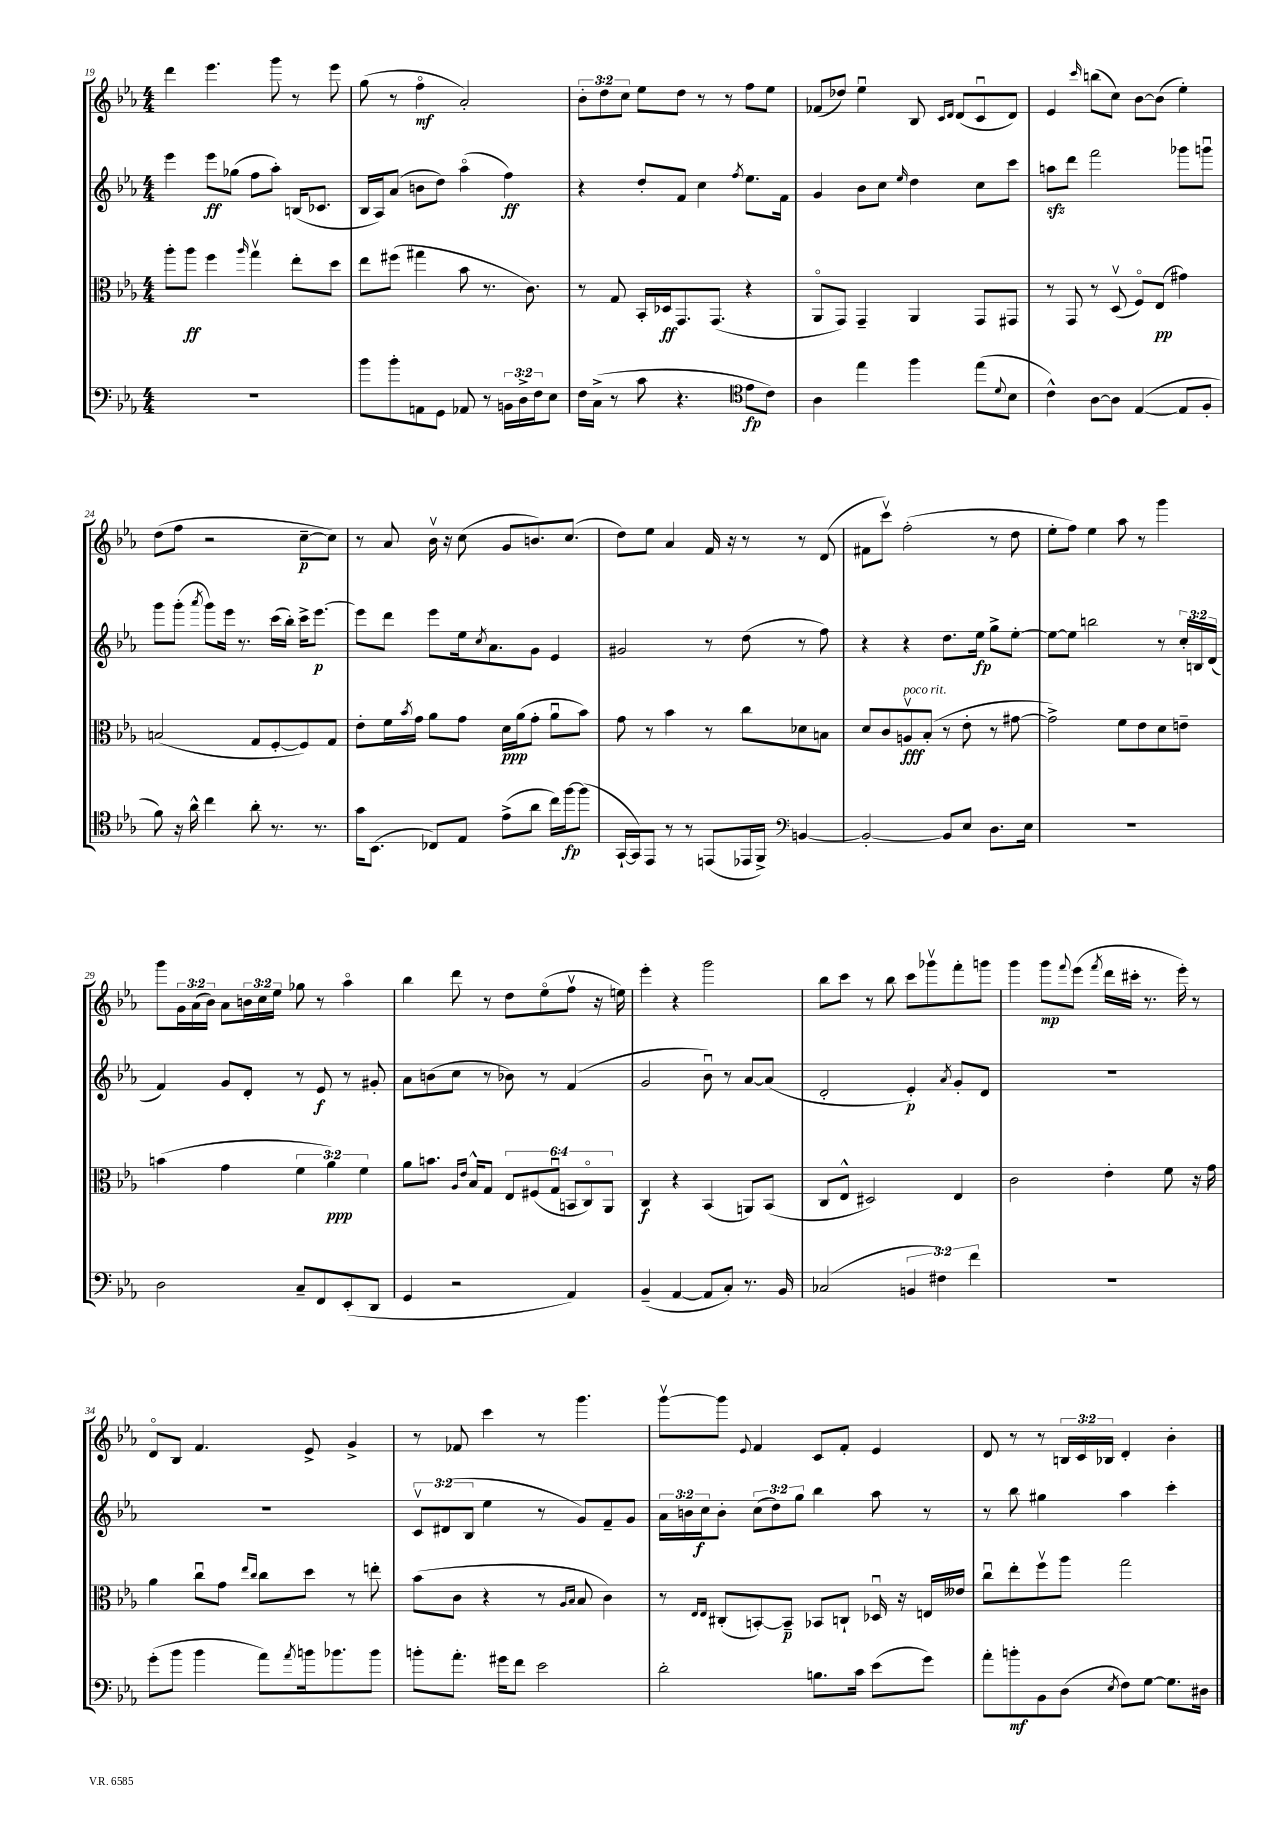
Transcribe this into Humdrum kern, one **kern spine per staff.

**kern	**kern	**kern	**kern
*staff4	*staff3	*staff2	*staff1
*clefF4	*clefC3	*clefG2	*clefG2
*k[b-e-a-]	*k[b-e-a-]	*k[b-e-a-]	*k[b-e-a-]
*M4/4	*M4/4	*M4/4	*M4/4
1r	8aa-'	4eee-	4ddd
.	8aa-	.	.
.	4ff	8eee-	4.eee-
.	.	(8gg-	.
.	16qqaa-	.	.
.	4ggv	8ff	.
.	.	8aa-')	8ggg
.	8ee-'	(16B	8r
.	.	8.c-	.
.	8dd	.	8eee-
=	=	=	=
8b-	8ee-	16B-	(8gg
.	.	16A-)	.
8b-'	(8ff#	(8a-	8r
8AA	4gg#	8b	4ffo
8GG	.	8dd)	.
8AA-	8b-	(4aa-o	2a-')
8r	8.r	.	.
24BB	.	4ff)	.
24D^	.	.	.
.	8.c)	.	.
24F	.	.	.
8E-	.	.	.
=	=	=	=
16F	8r	4r	12b-'
(16C^	.	.	.
.	.	.	12dd
8r	8G	.	.
.	.	.	12cc
8c	16BB-'	8dd'	8ee-
.	16D-	.	.
4.r	8.GG	8f	8dd
.	.	4cc	8r
.	(8.GG	.	.
.	.	.	8r
*clefC4	*	*	*
.	.	8qff	.
8e-	4r	8.ee-	8ff
8c)	.	.	8ee-
.	.	16f	.
=	=	=	=
4A-	8AA-o	4g	(8f-
.	8GG)	.	8dd-)
4ee-	4GG~	8b-	4ee-u
.	.	8cc	.
.	.	16qqee-	.
4ff	4AA-	4dd	8B-
.	.	.	16qqc
.	.	.	16qqd
.	.	.	(8d
(8ee-	8GG	8cc	8cu
8qqd	.	.	.
8B-	8GG#	8ccc	8d)
=	=	=	=
4c^^)	8r	8aa	4e-
.	8GG	8ddd	.
.	.	.	16qqccc
[8A-	8r	2fff	(8bb
8A-]	(8Dv	.	8cc)
([4E-	8Fo)	.	[8b-
.	(8E-	.	(8b-]
8E-]	4g#)	8ggg-	4ee-')
8F'	.	8gggu	.
=	=	=	=
8f)	(2B	8ggg	(8dd
16r	.	(8ggg'	8ff
16a-^^	.	.	.
.	.	8qaaa-	.
4cc	.	8ggg)	2r
.	.	16eee-	.
.	.	8.r	.
8a-'	8G	.	.
8.r	[8F'	(16ccc	.
.	.	16bb-')	.
.	8F])	16ccc^	[8cc~
8.r	.	[8.eee-	.
.	8G	.	8cc])
=	=	=	=
16g	8e-'	8eee-]	8r
(8.BB-	.	.	.
.	16f	8ddd	8a-
.	8qb-	.	.
.	16g	.	.
8C-)	8a-	8eee-	16b-v
.	.	.	16r
8E-	8g	16ee-	(8cc
.	.	8qcc	.
.	.	8.a-	.
(8e-^	16d	.	8g
.	(16a-	.	.
8a-	8g'	8g	8.b)
16cc)	8a-u	4e-	.
[16ff	.	.	(8.cc
(8ff]	8b-)	.	.
=	=	=	=
[16GG`	8g	2g#	8dd)
16GG])	.	.	.
8EE-	8r	.	8ee-
8r	4b-	.	4a-
8r	.	.	.
(8EE	8r	8r	16f
.	.	.	16r
16EE-	8cc	(8dd	8r
16FF^)	.	.	.
*clefF4	*	*	*
[4BB	8d-	8r	8r
.	8B	8ff)	(8d
=	=	=	=
2BB'_	8d	4r	8f#
.	8c	.	8cccv)
.	8Av	4r	(2ff'
.	(8B-'	.	.
8BB]	8r	8.dd	.
8E-	8e-'	.	.
.	.	16ee-	.
8.D	8r	8gg^	8r
.	[8g#	[8ee-'	8dd
16E-	.	.	.
=	=	=	=
1r	2g#^])	8ee-_	8ee-'
.	.	8ee-]	8ff)
.	.	2bb	4ee-
.	8f	.	8aa-
.	8e-	.	8r
.	8d	8r	4ggg
.	8e~	24cc'	.
.	.	24B	.
.	.	(24d	.
=	=	=	=
2D	(4b	4f)	8ggg
.	.	.	24g
.	.	.	(24a-
.	.	.	24b-)
.	4g	8g	8a-
.	.	8d'	24b
.	.	.	24cc
.	.	.	24ee-
8C~	6f	8r	8gg-
8FF	.	8e-	8r
.	6a-)	.	.
(8EE-'	.	8r	4aa-o
.	6f	.	.
8DD	.	8g#'	.
=	=	=	=
4GG	8a-	8a-	4bb-
.	8.b	(8b	.
2r	.	8cc	8ddd
.	16qqA-	.	.
.	16qqe-	.	.
.	16B-^^	.	.
.	8G	8r	8r
.	12E-	8b-)	8dd
.	(12F#	.	.
.	.	8r	(8ee-o
.	12Gu	.	.
4AA-)	12BB	(4f	8ffv
.	12Co)	.	.
.	.	.	16r
.	12AA-	.	.
.	.	.	16ee)
=	=	=	=
(4BB-~	4C	2g	4eee-'
[4AA-	4r	.	4r
8AA-]	(4BB-	8b-u)	2ggg
8C')	.	8r	.
8.r	8AA)	[8a-	.
.	(8BB-	(8a-]	.
16BB-	.	.	.
=	=	=	=
(2C-	8C	2d'	8bb-
.	8E-^^	.	8ccc
.	2D#)	.	8r
.	.	.	8bb-
6BB	.	4e-')	8ccc
.	.	.	8ggg-v
6F#)	.	.	.
.	.	8qa-	.
.	4E-	8g'	8fff'
6f	.	.	.
.	.	8d	8ggg
=	=	=	=
1r	2c	1r	4ggg
.	.	.	8ggg
.	.	.	8qqfff
.	.	.	(8eee-
.	.	.	8qfff
.	4e-'	.	16ddd
.	.	.	16ccc#'
.	.	.	8.r
.	8f	.	.
.	.	.	16eee-')
.	16r	.	8r
.	16g	.	.
=	=	=	=
(8g'	4a-	1r	8do
8b-	.	.	8B-
4b-	8ccu	.	4.f
.	8g	.	.
.	16qqee-	.	.
.	16qqcc	.	.
8a-)	8cc	.	.
8qa-	.	.	.
16b	8dd	.	8e-^
8.b-	.	.	.
.	8r	.	4g^
8b-	8ee'	.	.
=	=	=	=
8b'	(8b-	12cv	8r
.	.	(12d#	.
8.a-'	8c	.	8f-
.	.	12B-	.
.	4r	4ee-	4ccc
16g#	.	.	.
8f	.	.	.
2e-	8r	8r	8r
.	16qqA-	.	.
.	16qqB-	.	.
.	8B-	8g)	4.ggg
.	4c)	8f~	.
.	.	8g	.
=	=	=	=
2d'	8r	24a-	[8gggv
.	.	24b	.
.	.	24cc	.
.	16qqE-	.	.
.	16qqE-	.	.
.	(8C#'	8b'	8ggg]
.	.	.	8qqe-
.	[8BB')	(12cc	4f
.	.	12dd)	.
.	8BB~]	.	.
.	.	12gg	.
8.B	8BB-	4bb-	8c
.	8C`	.	8f'
16c	.	.	.
(8e-	16D-u	8aa-	4e-
.	16r	.	.
8g)	16E	8r	.
.	16e--	.	.
=	=	=	=
8a-'	8ccu	8r	8d
8b'	8ee-'	8bb-	8r
8BB-	8ffv	4gg#	8r
(8D	8aa-	.	24B
.	.	.	24c
.	.	.	24B-
8qE-	.	.	.
8F)	2gg	4aa-	4d'
[8G	.	.	.
8.G]	.	4ccc'	4b-'
16D#	.	.	.
==	==	==	==
*-	*-	*-	*-
